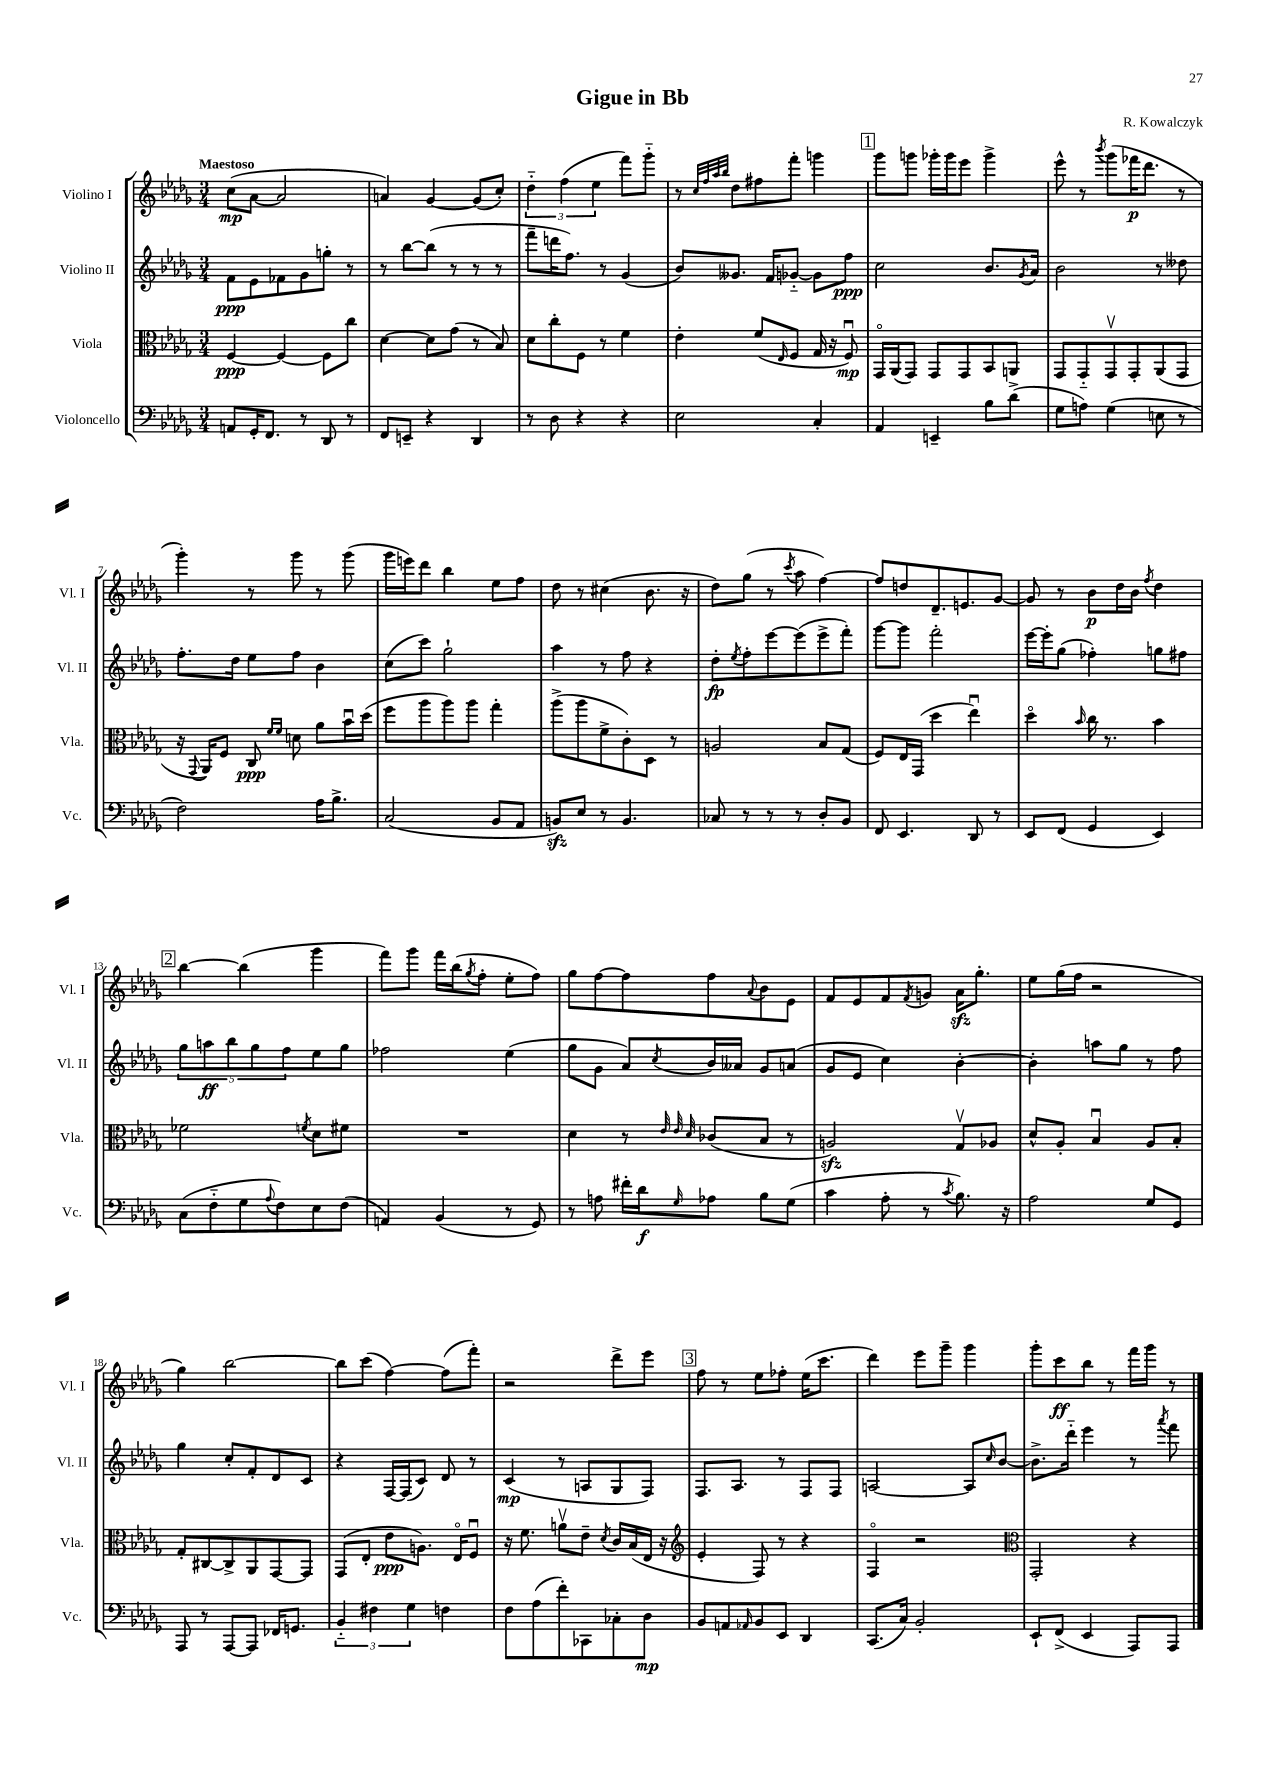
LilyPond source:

\header { title = "Gigue in Bb" composer = "R. Kowalczyk" }
<<
\new StaffGroup <<
\new Staff = "s0" \with { instrumentName = "Violino I" shortInstrumentName = "Vl. I" } {
    \clef treble \key des \major \numericTimeSignature \time 3/4 \tempo "Maestoso"
    c''8\mp( aes'8~ aes'2 |
    a'4) ges'4~ ges'8( c''8-.) |
    \tuplet 3/2 { des''4-_ f''4( ees''4 } f'''8) ges'''8-_ |
    r8 \grace { c''32 f''32 aes''32 bes''32 } des''8 fis''8 f'''8-. g'''4 |
    \mark \markup { \box "1" } ges'''8 g'''8 ges'''16-. ges'''16 ees'''8 ges'''4-> |
    ees'''8-^ r8 \acciaccatura { bes'''8 } ges'''8( fes'''16\p des'''8. r8 |
    ges'''4-.) r8 ges'''8 r8 ges'''8( |
    ges'''16 e'''16) des'''8 bes''4 ees''8 f''8 |
    des''8 r8 cis''4( bes'8. r16 |
    des''8) ges''8( r8 \acciaccatura { c'''8 } aes''8 f''4~) |
    f''8 d''8 des'8.-- e'8. ges'8~ |
    ges'8 r8 bes'8\p des''16 bes'16 \acciaccatura { f''8 } des''4 |
    \mark \markup { \box "2" } bes''4~ bes''4( ges'''4 |
    f'''8) ges'''8 f'''16 bes''16( \acciaccatura { ges''8 } f''8-. ees''8-. f''8) |
    ges''8 f''8~ f''8 f''8 \appoggiatura { aes'8 } bes'8 ees'8 |
    f'8 ees'8 f'8 \acciaccatura { f'8 } g'8 aes'16\sfz ges''8.-. |
    ees''8 ges''16( f''16 r2 |
    ges''4) bes''2~ |
    bes''8 c'''8( f''4~) f''8( f'''8-.) |
    r2 des'''8-> ees'''8 |
    \mark \markup { \box "3" } f''8 r8 ees''8 fes''8-. ees''16( c'''8. |
    des'''4) ees'''8 ges'''8-- ges'''4 |
    ges'''8-. c'''8\ff bes''8 r8 f'''16 ges'''16 r8 \bar "|." |
}
\new Staff = "s1" \with { instrumentName = "Violino II" shortInstrumentName = "Vl. II" } {
    \clef treble \key des \major \numericTimeSignature \time 3/4
    f'8\ppp ees'8 fes'8 ges'8 g''8-. r8 |
    r8 bes''8~ bes''8( r8 r8 r8 |
    f'''8-- d'''16 f''8.) r8 ges'4( |
    bes'8) geses'8. f'16 ges'8~-_ ges'8 f''8\ppp |
    \mark \markup { \box "1" } c''2 bes'8. \acciaccatura { ges'8 } aes'16 |
    bes'2 r8 deses''8 |
    f''8.-. des''16 ees''8 f''8 bes'4 |
    c''8( c'''8) ges''2-! |
    aes''4 r8 f''8 r4 |
    des''8-.\fp \acciaccatura { ees''8 } f''8-. ees'''8~ ees'''8( ees'''8-> f'''8-.) |
    ges'''8~ ges'''8 f'''2-. |
    ees'''16~ ees'''16-. ges''8( fes''4-.) g''8 fis''8 |
    \mark \markup { \box "2" } \tuplet 5/4 { ges''8 a''8\ff bes''8 ges''8 f''8 } ees''8 ges''8 |
    fes''2 ees''4( |
    ges''8 ges'8 aes'8) \acciaccatura { c''8 } bes'16 aeses'16 ges'8 a'8( |
    ges'8 ees'8 c''4) bes'4~-. |
    bes'4-. a''8 ges''8 r8 f''8 |
    ges''4 c''8-. f'8-. des'8 c'8 |
    r4 f16~ f16( c'8) des'8 r8 |
    c'4\mp( r8 a8 ges8 f8) |
    \mark \markup { \box "3" } f8. aes8. r8 f8 f8 |
    a2~ a8 \grace { c''16 } bes'8~ |
    bes'8.-> des'''16-_ ees'''4 r8 \acciaccatura { aes'''8 } f'''8 \bar "|." |
}
\new Staff = "s2" \with { instrumentName = "Viola" shortInstrumentName = "Vla." } {
    \clef alto \key des \major \numericTimeSignature \time 3/4
    f4~\ppp f4~ f8 c''8 |
    des'4~ des'8 ges'8( r8 bes8) |
    des'8 c''8-. f8 r8 f'4 |
    ees'4-. f'8( \grace { ees16 } f8 ges16 r16 f8\downbow\mp) |
    \mark \markup { \box "1" } ges,16\flageolet aes,16( ges,8) ges,8 ges,8 bes,8 a,8 |
    ges,8 ges,8-_ ges,8\upbow ges,8-. aes,8( ges,8 |
    r16 \appoggiatura { ges,8 } aes,16) f8 c8\ppp \grace { f'16 f'16 } d'8 aes'8 bes'16\downbow des''16( |
    f''8 aes''8 aes''8) aes''8 ges''4-. |
    aes''8->( aes''8 f'8-> c'8-.) des8 r8 |
    a2 bes8 ges8( |
    f8) ees16 ges,16( des''4 ees''4\downbow) |
    des''4\flageolet \grace { bes'16 } c''16 r8. bes'4 |
    \mark \markup { \box "2" } fes'2 \acciaccatura { f'8 } des'8 fis'8 |
    R2. |
    des'4 r8 \grace { ees'32 ees'32 des'32 } ces'8( bes8 r8 |
    a2\sfz) ges8\upbow aes8 |
    des'8-^ aes8-. bes4\downbow aes8 bes8-. |
    ges8-. cis8~ cis8-> aes,8 ges,8~ ges,8 |
    ges,8( ees8-. ees'8\ppp a8.) ees16\flageolet f8\downbow |
    r16 f'8. a'8\upbow ees'8-- \acciaccatura { des'8 } c'16 bes16( ees16 r16 |
    \mark \markup { \box "3" } \clef treble ees'4-. f8) r8 r4 |
    f4\flageolet r2 |
    \clef alto ges,2-. r4 \bar "|." |
}
\new Staff = "s3" \with { instrumentName = "Violoncello" shortInstrumentName = "Vc." } {
    \clef bass \key des \major \numericTimeSignature \time 3/4
    a,8 ges,16-. f,8. r8 des,8 r8 |
    f,8 e,8-- r4 des,4 |
    r8 des8 r4 r4 |
    ees2 c4-. |
    \mark \markup { \box "1" } aes,4 e,4-- bes8 des'8->( |
    ges8 a8) ges4( e8 r8 |
    f2) aes16 bes8.-> |
    c2( bes,8 aes,8 |
    b,8\sfz) ees8 r8 b,4. |
    ces8 r8 r8 r8 des8-. bes,8 |
    f,8 ees,4. des,8 r8 |
    ees,8 f,8( ges,4 ees,4) |
    \mark \markup { \box "2" } c8( f8-_ ges8 \appoggiatura { aes8 } f8) ees8 f8( |
    a,4) bes,4( r8 ges,8) |
    r8 a8 fis'16-. des'16\f \grace { ges16 } aes8 bes8 ges8( |
    c'4 aes8-. r8 \acciaccatura { c'8 } bes8.) r16 |
    aes2 ges8 ges,8 |
    aes,,8 r8 aes,,8~ aes,,8 fes,16 g,8. |
    \tuplet 3/2 { bes,4-_ fis4 ges4 } f4 |
    f8 aes8( f'8-.) ces,8 ces8-. des8\mp |
    \mark \markup { \box "3" } bes,8 a,8 \grace { aes,16 } bes,8 ees,8 des,4 |
    c,8.( c16) bes,2-. |
    ees,8-! f,8->( ees,4 aes,,8) aes,,8 \bar "|." |
}
>>
>>
